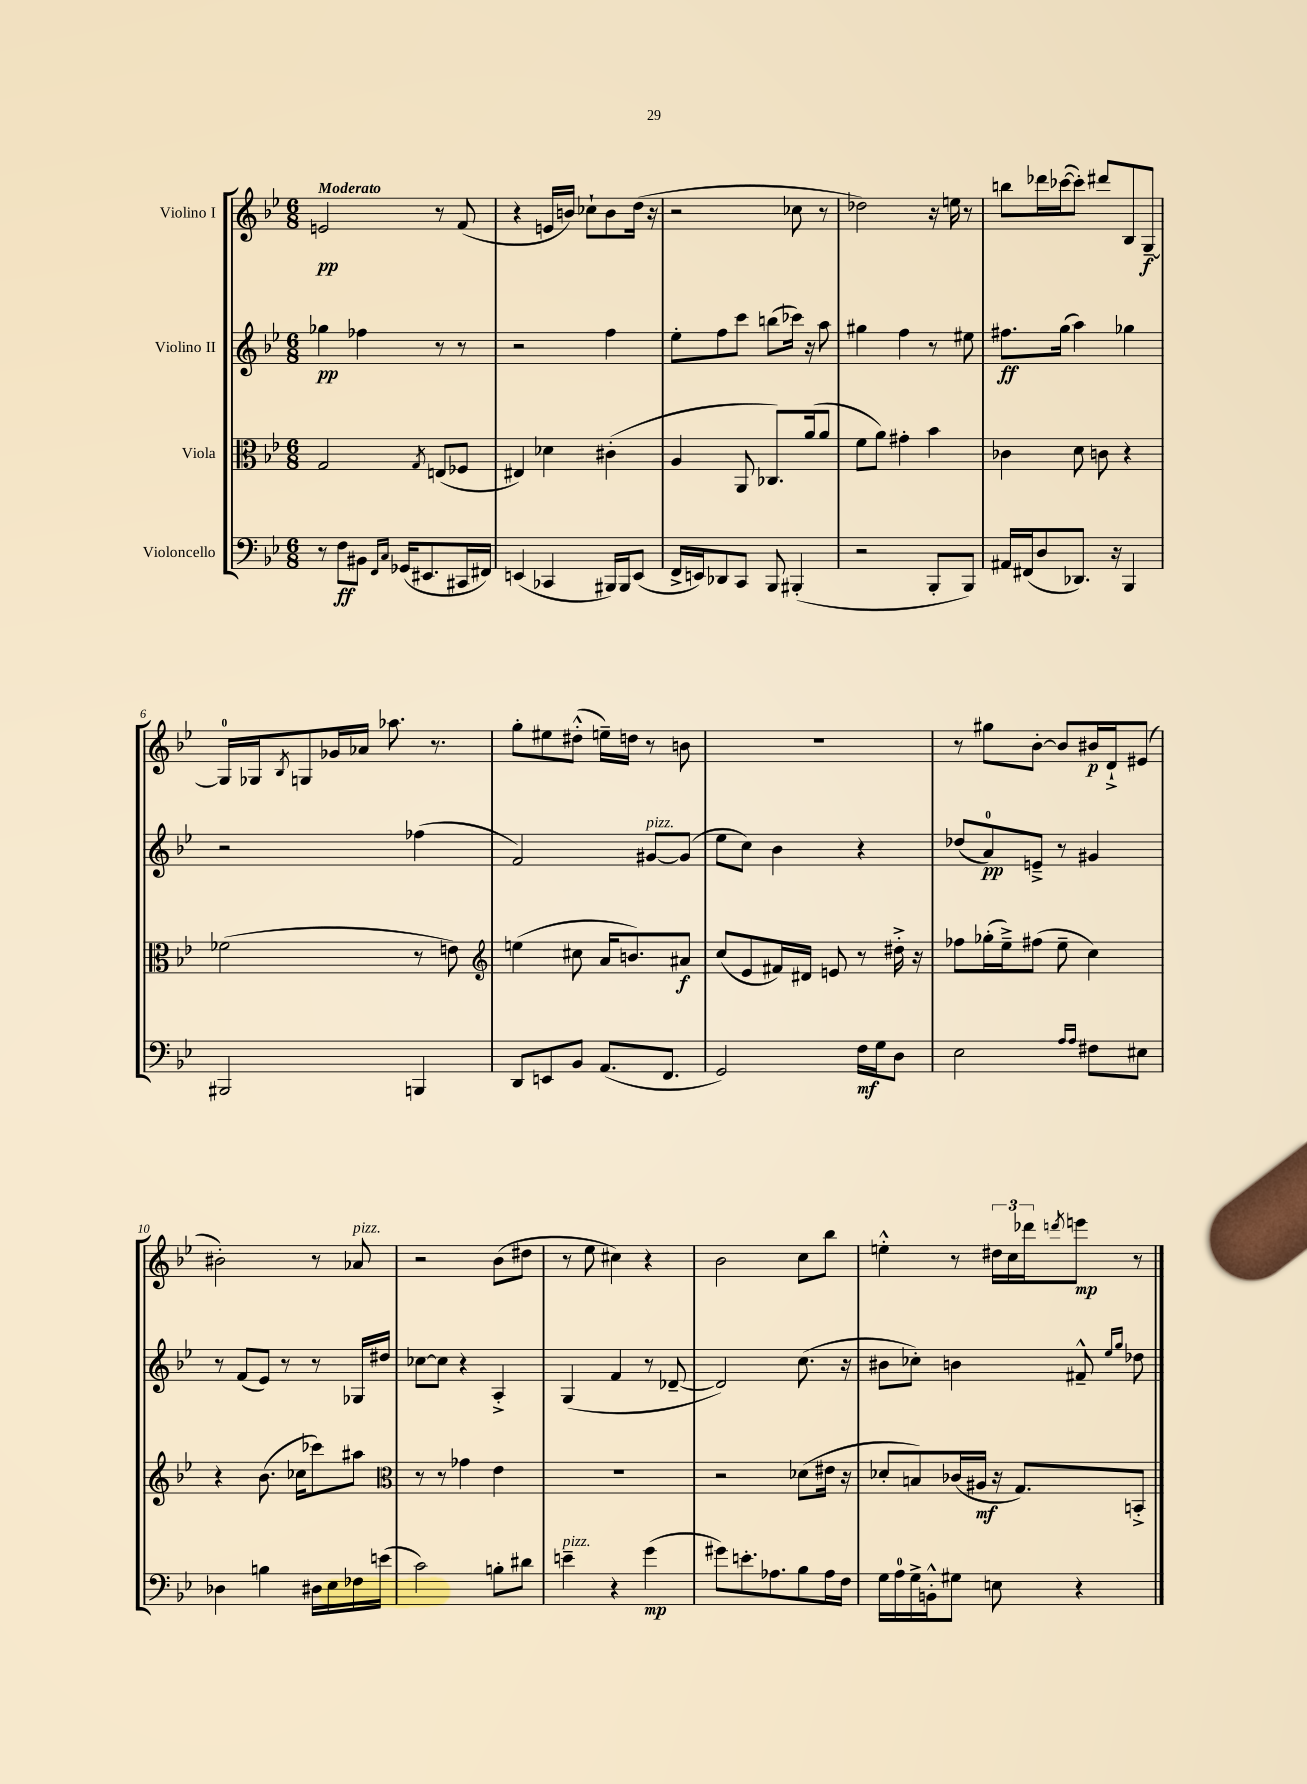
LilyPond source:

<<
\new StaffGroup <<
\new Staff = "s0" \with { instrumentName = "Violino I" } {
    \clef treble \key bes \major \numericTimeSignature \time 6/8 \tempo "Moderato"
    e'2\pp r8 f'8( |
    r4 e'16 b'16) ces''8-! b'8 d''16( r16 |
    r2 ces''8 r8 |
    des''2) r16 e''16 r8 |
    b''8 des'''16 ces'''16~( ces'''8-.) dis'''8 bes8 g8~--\f |
    g16-0 ges16 \acciaccatura { bes8 } g8 ges'16 aes'16 aes''8. r8. |
    g''8-. eis''8 dis''8-.-^( e''16--) d''16 r8 b'8 |
    R2. |
    r8 gis''8 bes'8~-. bes'8 bis'16\p d'16-!-> eis'8( |
    bis'2-.) r8 aes'8^\markup { \italic "pizz." } |
    r2 bes'8( dis''8 |
    r8 ees''8 cis''4) r4 |
    bes'2 c''8 bes''8 |
    e''4-.-^ r8 \tuplet 3/2 { dis''16 c''16 des'''16 } \acciaccatura { d'''8 } e'''8\mp r8 \bar "|." |
}
\new Staff = "s1" \with { instrumentName = "Violino II" } {
    \clef treble \key bes \major \numericTimeSignature \time 6/8
    ges''4\pp fes''4 r8 r8 |
    r2 f''4 |
    ees''8-. f''8 c'''8 b''8( ces'''16) r16 a''8 |
    gis''4 f''4 r8 eis''8 |
    fis''8.\ff g''16( a''4) ges''4 |
    r2 fes''4( |
    f'2) gis'8~^\markup { \italic "pizz." } gis'8( |
    ees''8 c''8) bes'4 r4 |
    des''8( a'8-0\pp) e'8---> r8 gis'4 |
    r8 f'8( ees'8) r8 r8 ges16 dis''16 |
    ces''8~ ces''8 r4 a4-.-> |
    g4( f'4 r8 des'8~-- |
    des'2) c''8.( r16 |
    bis'8 ces''8-.) b'4 fis'8---^ \grace { ees''16 g''16 } des''8 \bar "|." |
}
\new Staff = "s2" \with { instrumentName = "Viola" } {
    \clef alto \key bes \major \numericTimeSignature \time 6/8
    g2 \acciaccatura { g8 } e8( fes8 |
    eis4) des'4 cis'4-.( |
    a4 a,8 ces8.) a'16( a'8 |
    f'8 a'8) gis'4-. bes'4 |
    ces'4 d'8 c'8 r4 |
    fes'2( r8 e'8) |
    \clef treble e''4( cis''8 a'16 b'8.) ais'8\f |
    c''8( ees'8 fis'16) dis'16 e'8 r8 dis''16-.-> r16 |
    fes''8 ges''16-.( ees''16--->) fis''8( ees''8-- c''4) |
    r4 bes'8.( ces''16 ces'''8) ais''8 |
    \clef alto r8 r8 ges'4 ees'4 |
    R2. |
    r2 des'8( eis'16 r16 |
    des'8-. b8) ces'16( ais16\mf r16 g8.) b,8-.-> \bar "|." |
}
\new Staff = "s3" \with { instrumentName = "Violoncello" } {
    \clef bass \key bes \major \numericTimeSignature \time 6/8
    r8 f8\ff bis,8 \grace { f,16 c16 } ges,16( eis,8. cis,16 fis,16) |
    e,4( ces,4 bis,,16) bis,,16 e,8( |
    f,16-> e,16) des,8 c,8 bes,,8 bis,,4-.( |
    r2 bes,,8-. bes,,8) |
    ais,16 fis,16( d8 des,8.) r16 bes,,4 |
    bis,,2 b,,4 |
    d,8 e,8 bes,8 a,8.( f,8. |
    g,2) f16\mf g16 d8 |
    ees2 \grace { a16 a16 } fis8 eis8 |
    des4 b4 dis16 ees16 fes16 e'16( |
    c'2) b8-. dis'8 |
    e'4--^\markup { \italic "pizz." } r4 g'4\mp( |
    gis'8) e'8.-. aes8. bes8 aes16 f16 |
    g16 a16-0 g16-> b,16-.-^ gis8 e8 r4 \bar "|." |
}
>>
>>
